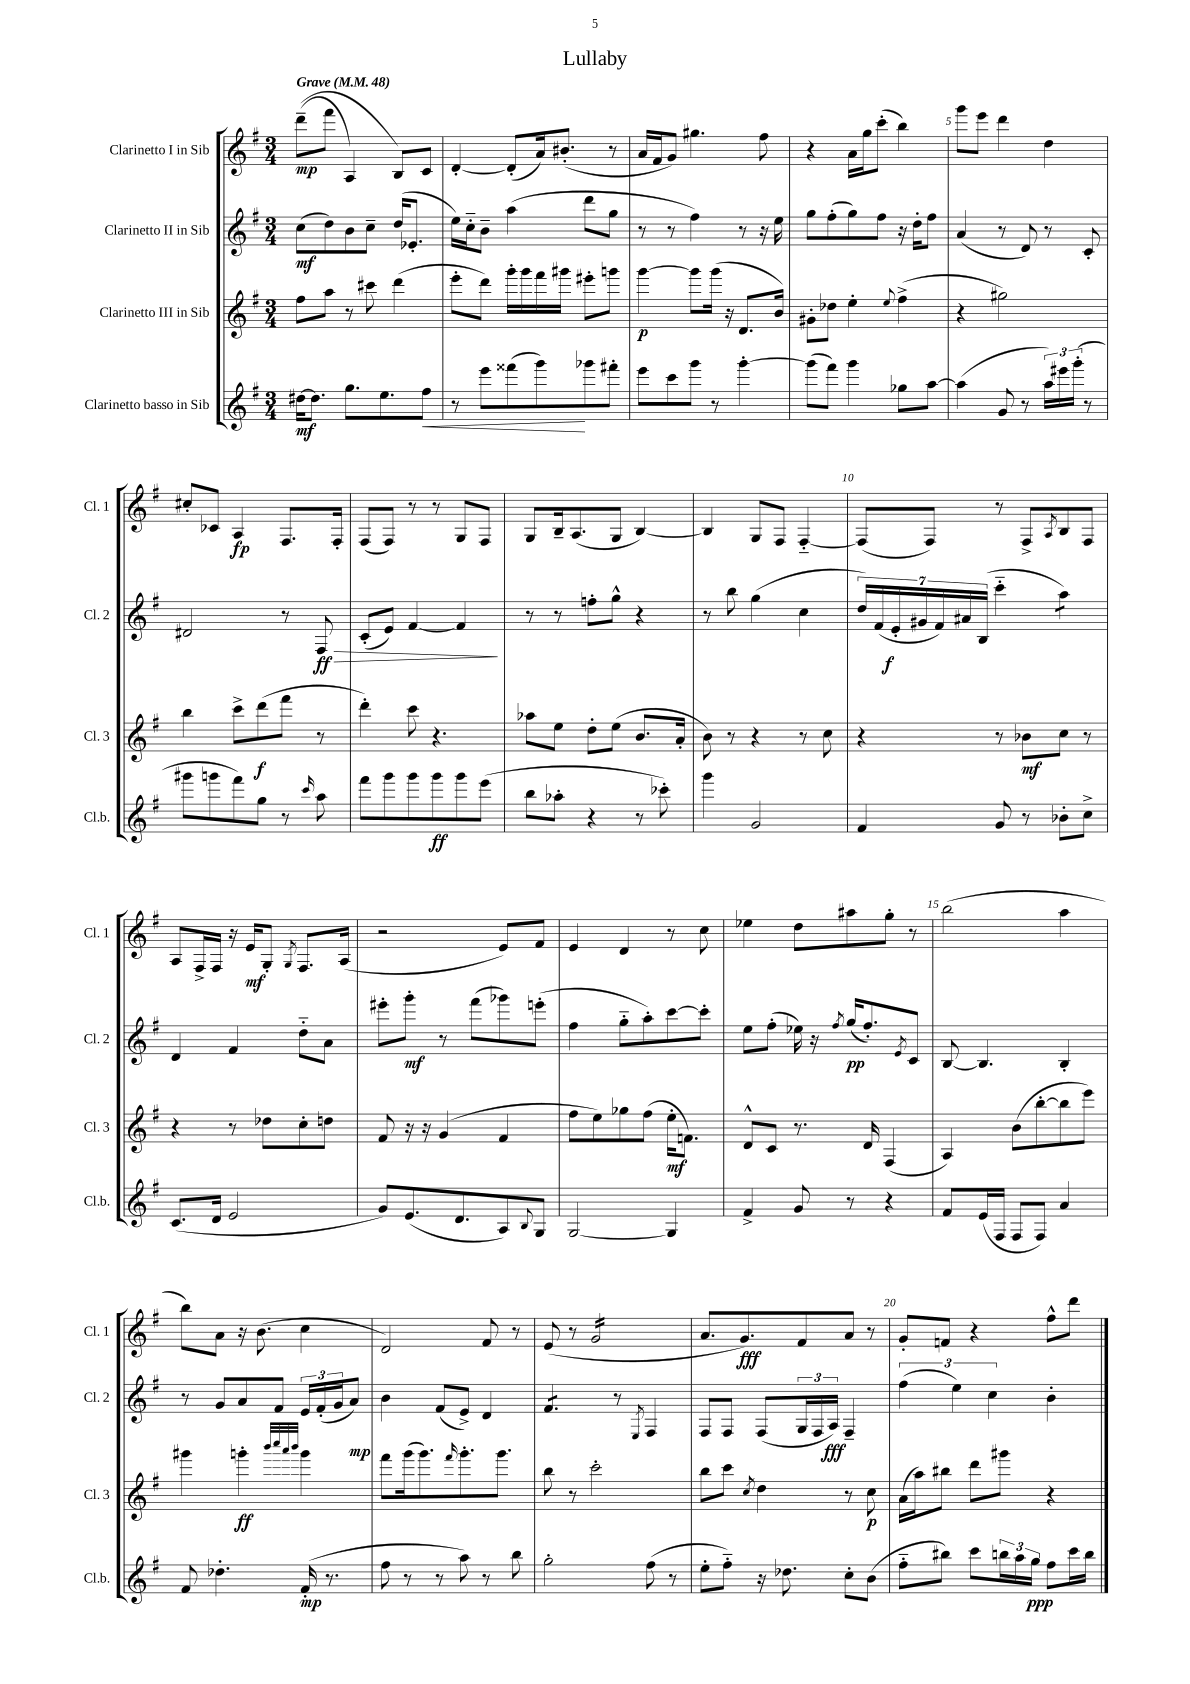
\header { title = "Lullaby" }
<<
\new StaffGroup <<
\new Staff = "s0" \with { instrumentName = "Clarinetto I in Sib" shortInstrumentName = "Cl. 1" } {
    \clef treble \key g \major \numericTimeSignature \time 3/4 \tempo "Grave" 4 = 48
    d'''8--\mp(\( fis'''8 a4) b8\) c'8 |
    d'4~-. d'8-.( a'16) bis'8.-.( r8 |
    a'16 fis'16 g'8) gis''4. fis''8 |
    r4 a'16 g''16 c'''8-.( b''4) |
    g'''8 e'''8 d'''4 d''4 |
    cis''8-. ces'8 a4\fp fis8. fis16-. |
    fis8( fis8) r8 r8 g8 fis8 |
    g8 b16-- a8.( g8 b4~) |
    b4 g8 fis8 fis4~-_ |
    fis8( fis8) r8 fis8-> \acciaccatura { a8 } b8 fis8 |
    a8 fis16-> fis16 r16 e'16\mf g8-. \acciaccatura { g8 } fis8. a16( |
    r2 e'8) fis'8 |
    e'4 d'4 r8 c''8 |
    ees''4 d''8 ais''8 g''8-. r8 |
    b''2( a''4 |
    b''8) a'8 r16 b'8.( c''4 |
    d'2) fis'8 r8 |
    e'8( r8 g'2:16 |
    a'8. g'8.\fff) fis'8 a'8 r8 |
    g'8-. f'8 r4 fis''8-^ d'''8 \bar "|." |
}
\new Staff = "s1" \with { instrumentName = "Clarinetto II in Sib" shortInstrumentName = "Cl. 2" } {
    \clef treble \key g \major \numericTimeSignature \time 3/4
    c''8\mf( d''8) b'8 c''8-- d''16( ees'8.-. |
    e''16) c''16-_ b'8-- a''4( d'''8 g''8 |
    r8 r8 fis''4) r8 r16 e''16 |
    g''8 fis''8-.( g''8) fis''8 r16 d''16-. fis''8 |
    a'4( r8 d'8) r8 c'8-. |
    dis'2 r8 fis8\ff\> |
    c'8-.( e'8) fis'4~ fis'4\! |
    r8 r8 f''8-. g''8-^ r4 |
    r8 b''8 g''4( c''4 |
    \tuplet 7/4 { d''16) fis'16( e'16-.\f gis'16 fis'16) ais'16 b16( } c'''4-_ a''4:8) |
    d'4 fis'4 d''8-_ a'8 |
    eis'''8-. g'''8-.\mf r8 fis'''8( ges'''8) e'''8-.( |
    fis''4 g''8-_ a''8-.) c'''8~ c'''8-. |
    e''8 fis''8-.( ees''16) r16 \acciaccatura { fis''8 } g''16\pp( fis''8.-.) \acciaccatura { e'8 } c'8 |
    b8~ b4. b4-. |
    r8 g'8 a'8 fis'8 \tuplet 3/2 { e'16 fis'16-.( g'16 } a'8\mp) |
    b'4 fis'8( e'8->) d'4 |
    fis'4.:8 r8 \acciaccatura { e8 } fis4 |
    fis8 fis8 fis8( \tuplet 3/2 { g16 fis16 a16\fff) } fis4-- |
    \tuplet 3/2 { fis''4( e''4) c''4 } b'4-. \bar "|." |
}
\new Staff = "s2" \with { instrumentName = "Clarinetto III in Sib" shortInstrumentName = "Cl. 3" } {
    \clef treble \key g \major \numericTimeSignature \time 3/4
    fis''8 a''8 r8 cis'''8 d'''4( |
    e'''8-. d'''8) g'''16-. g'''16 fis'''16 gis'''16 eis'''8-. g'''8 |
    g'''4~\p g'''8 g'''16( r16 d'8. b'16) |
    gis'8-. des''8 e''4-. \appoggiatura { e''8 } fis''4->( |
    r4 gis''2) |
    b''4 c'''8-> d'''8\f( fis'''8 r8 |
    d'''4-.) c'''8 r4. |
    aes''8 e''8 d''8-. e''8( b'8. a'16-. |
    b'8) r8 r4 r8 c''8 |
    r4 r8 bes'8\mf c''8 r8 |
    r4 r8 des''8 c''8-. d''8 |
    fis'8 r16 r16 g'4( fis'4 |
    fis''8 e''8) ges''8 fis''8( e''16-.\mf f'8.) |
    d'8-^ c'8 r8. d'16 fis4( |
    a4) b'8( b''8~-. b''8 e'''8) |
    gis'''4 g'''4-.\ff \grace { b'''32 c''''32 a'''32 b'''32 } g'''4 |
    fis'''8 g'''16( g'''8.) \grace { fis'''16 } g'''8.-. g'''8. |
    b''8 r8 c'''2-. |
    b''8 c'''8 \acciaccatura { c''8 } d''4 r8 c''8\p |
    a'16( a''16) bis''8 d'''8 gis'''8 r4 \bar "|." |
}
\new Staff = "s3" \with { instrumentName = "Clarinetto basso in Sib" shortInstrumentName = "Cl.b." } {
    \clef treble \key g \major \numericTimeSignature \time 3/4
    dis''16~\mf dis''8. g''8. e''8. fis''8\< |
    r8 e'''8 fisis'''8( g'''8\!) ges'''8 fis'''8-. |
    e'''8 c'''8 g'''8 r8 g'''4~-. |
    g'''8( fis'''8) g'''4 ges''8 a''8~ |
    a''4( g'8 r8 \tuplet 3/2 { a''16) eis'''16 g'''16-.( } r8 |
    gis'''8 g'''8 fis'''8) g''8 r8 \grace { c'''16 } a''8 |
    fis'''8 g'''8 g'''8 g'''8\ff g'''8 e'''8( |
    b''8 aes''8-. r4 r8 ces'''8-.) |
    g'''4 g'2 |
    fis'4 g'8 r8 bes'8-. c''8-> |
    c'8.( d'16 e'2 |
    g'8) e'8.( d'8. a8) \appoggiatura { b8 } g8 |
    g2~ g4 |
    fis'4-> g'8 r8 r4 |
    fis'8 e'16( fis16 fis8 fis8) a'4 |
    fis'8 des''4.-. fis'16-.\mp( r8. |
    fis''8 r8 r8 a''8) r8 b''8 |
    g''2-. fis''8( r8 |
    e''8-. fis''8-_) r16 des''8. c''8-. b'8( |
    fis''8-_ bis''8) c'''8 \tuplet 3/2 { b''16 a''16 g''16\ppp } fis''8 c'''16 b''16 \bar "|." |
}
>>
>>
\layout { \context { \Score \override BarNumber.break-visibility = ##(#f #t #t) barNumberVisibility = #(every-nth-bar-number-visible 5) } }
